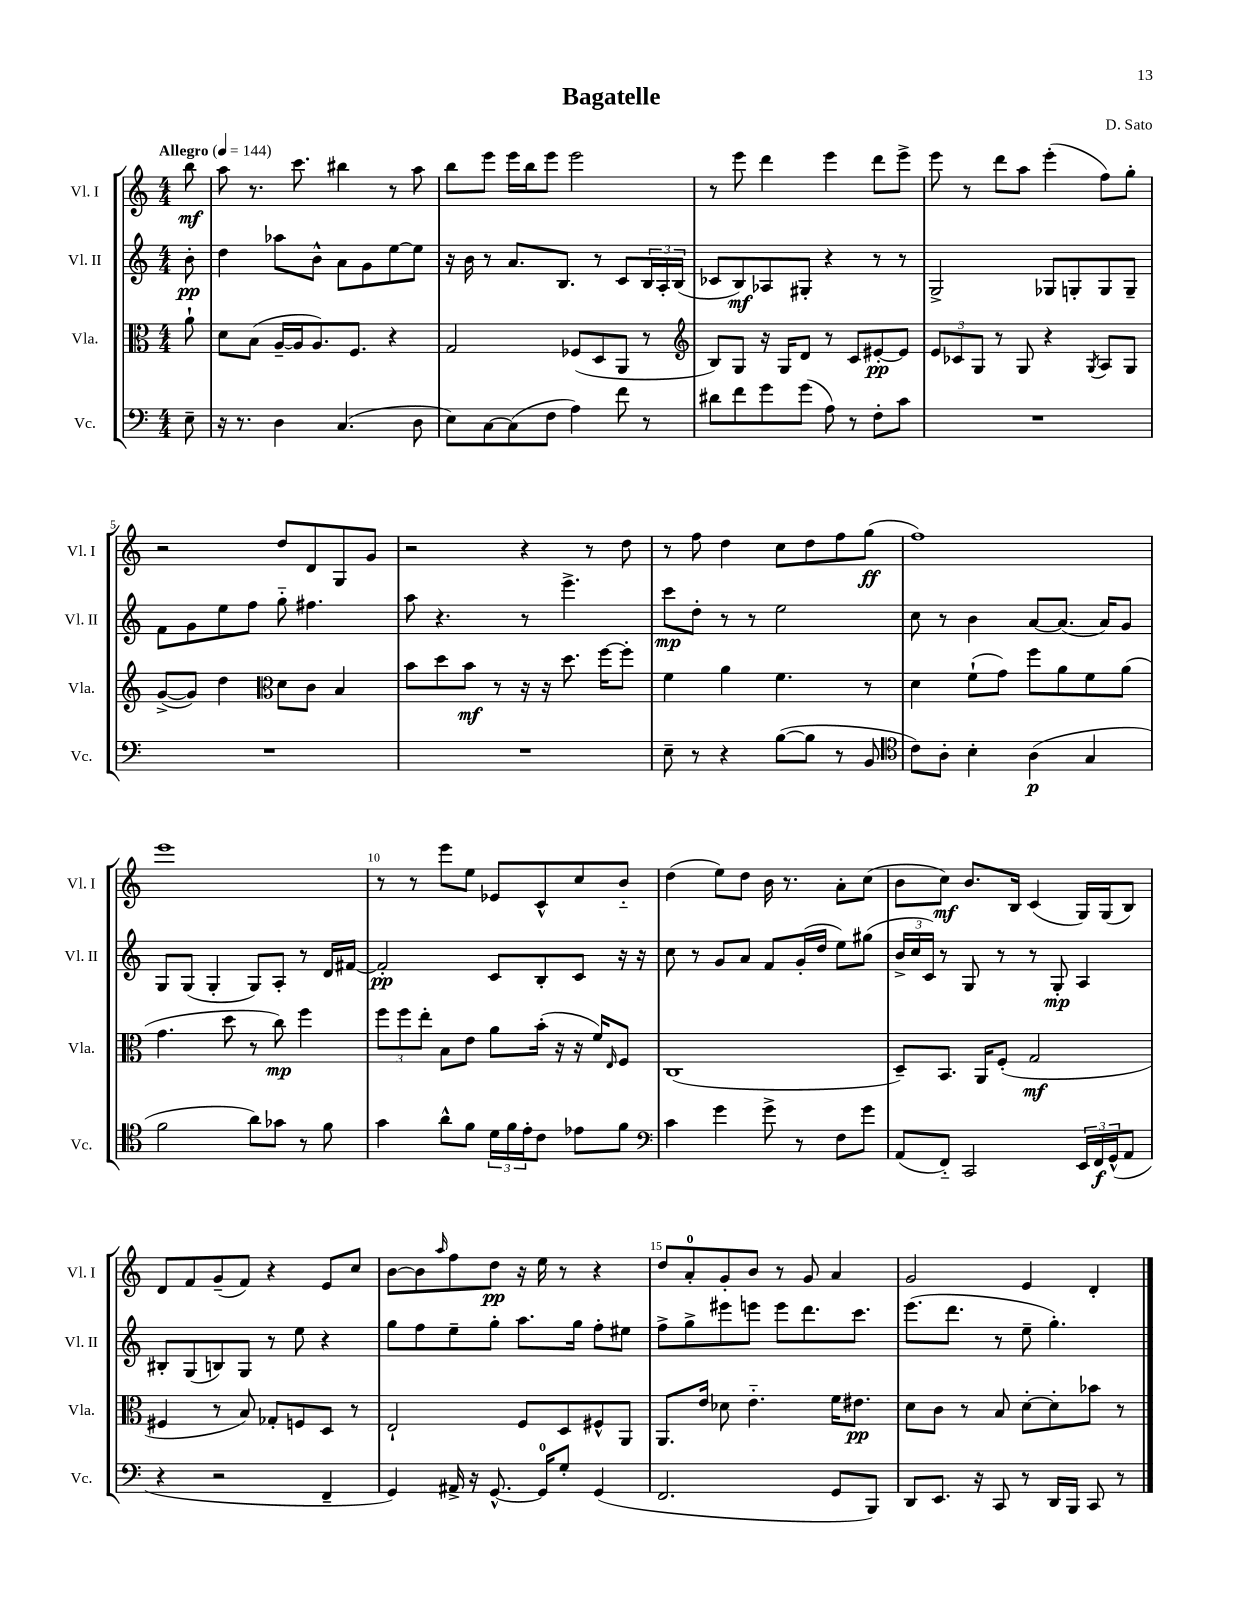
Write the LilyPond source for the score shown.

\header { title = "Bagatelle" composer = "D. Sato" }
<<
\new StaffGroup <<
\new Staff = "s0" \with { instrumentName = "Vl. I" shortInstrumentName = "Vl. I" } {
    \clef treble \key c \major \numericTimeSignature \time 4/4 \partial 8 \tempo "Allegro" 4 = 144
    b''8\mf |
    a''8 r8. c'''8. bis''4 r8 a''8 |
    b''8 e'''8 e'''16 b''16 e'''8 e'''2 |
    r8 e'''8 d'''4 e'''4 d'''8 e'''8-> |
    e'''8 r8 d'''8 a''8 e'''4-.( f''8) g''8-. |
    r2 d''8 d'8 g8 g'8 |
    r2 r4 r8 d''8 |
    r8 f''8 d''4 c''8 d''8 f''8 g''8\ff( |
    f''1) |
    e'''1 |
    r8 r8 e'''8 e''8 ees'8 c'8-^ c''8 b'8-_ |
    d''4( e''8) d''8 b'16 r8. a'8-. c''8( |
    b'8 c''8\mf) b'8. b16 c'4( g16) g16( b8) |
    d'8 f'8 g'8--( f'8) r4 e'8 c''8 |
    b'8~ b'8 \grace { a''16 } f''8 d''8\pp r16 e''16 r8 r4 |
    d''8 a'8-0-. g'8-. b'8 r8 g'8 a'4 |
    g'2 e'4 d'4-. \bar "|." |
}
\new Staff = "s1" \with { instrumentName = "Vl. II" shortInstrumentName = "Vl. II" } {
    \clef treble \key c \major \numericTimeSignature \time 4/4 \partial 8
    b'8-.\pp |
    d''4 aes''8 b'8-^ a'8 g'8 e''8~ e''8 |
    r16 b'16 r8 a'8. b8. r8 c'8 \tuplet 3/2 { b16 a16-. b16( } |
    ces'8 b8\mf) aes8 gis8-. r4 r8 r8 |
    g2-> ges8 g8-. g8 g8-- |
    f'8 g'8 e''8 f''8 g''8-_ fis''4. |
    a''8 r4. r8 e'''4.-> |
    c'''8\mp d''8-. r8 r8 e''2 |
    c''8 r8 b'4 a'8~ a'8.( a'16) g'8 |
    g8 g8( g4-. g8) a8-. r8 d'16 fis'16~ |
    fis'2-.\pp c'8 b8-. c'8 r16 r16 |
    c''8 r8 g'8 a'8 f'8 g'16-.( d''16 e''8) gis''8( |
    \tuplet 3/2 { b'16-> c''16 c'16) } r8 g8 r8 r8 g8-.\mp a4 |
    bis8-. g8( b8) g8 r8 e''8 r4 |
    g''8 f''8 e''8-- g''8-. a''8. g''16 f''8-. eis''8 |
    f''8-> g''8-> eis'''8 e'''8 e'''8 d'''8. c'''8. |
    e'''8.( d'''8. r8 e''8-- g''4.-.) \bar "|." |
}
\new Staff = "s2" \with { instrumentName = "Vla." shortInstrumentName = "Vla." } {
    \clef alto \key c \major \numericTimeSignature \time 4/4 \partial 8
    a'8-! |
    d'8 b8( a16~-- a16 a8.) f8. r4 |
    g2 fes8( d8 a,8 r8 |
    \clef treble b8) g8 r16 g16 d'8 r8 c'8 eis'8~-.\pp eis'8 |
    \tuplet 3/2 { e'8 ces'8 g8 } r8 g8 r4 \acciaccatura { g8 } a8 g8 |
    g'8~->( g'8) d''4 \clef alto d'8 c'8 b4 |
    b'8 d''8 b'8\mf r8 r16 r16 d''8. f''16~ f''8-. |
    f'4 a'4 f'4. r8 |
    d'4 f'8-!( g'8) f''8 a'8 f'8 a'8( |
    g'4. d''8 r8 c''8\mp) f''4 |
    \tuplet 3/2 { f''8 f''8 e''8-. } b8 e'8 a'8 b'16-.( r16 r16 f'16) \grace { e16 } f8 |
    c1( |
    d8--) b,8. a,16 f8-.( g2\mf |
    fis4 r8 b8) ges8-. f8 d8 r8 |
    e2-! f8 d8 fis8-^ a,8 |
    a,8. e'16 des'8 e'4.-_ f'16 eis'8.\pp |
    d'8 c'8 r8 b8 d'8~-. d'8-. bes'8 r8 \bar "|." |
}
\new Staff = "s3" \with { instrumentName = "Vc." shortInstrumentName = "Vc." } {
    \clef bass \key c \major \numericTimeSignature \time 4/4 \partial 8
    e8-- |
    r16 r8. d4 c4.( d8 |
    e8) c8~ c8( f8 a4) f'8 r8 |
    dis'8 f'8 g'8 g'8( a8) r8 f8-. c'8 |
    R1 |
    R1 |
    R1 |
    e8-- r8 r4 b8~( b8 r8 b,8 |
    \clef tenor c'8) a8-. b4-. a4\p( g4 |
    f'2 a'8) ges'8 r8 f'8 |
    g'4 a'8-^ f'8 \tuplet 3/2 { d'16 f'16 e'16-. } c'8 ees'8 f'8 |
    \clef bass c'4 g'4 g'8-> r8 f8 g'8 |
    a,8( f,8-_) c,2 \tuplet 3/2 { e,16 f,16\f g,16-^( } a,8 |
    r4 r2 f,4-- |
    g,4) ais,16-> r16 g,8.~-^ g,16-0 g8-. g,4( |
    f,2. g,8 b,,8) |
    d,8 e,8. r16 c,8 r8 d,16 b,,16 c,8 r8 \bar "|." |
}
>>
>>
\layout { \context { \Score \override BarNumber.break-visibility = ##(#f #t #t) barNumberVisibility = #(every-nth-bar-number-visible 5) } }
